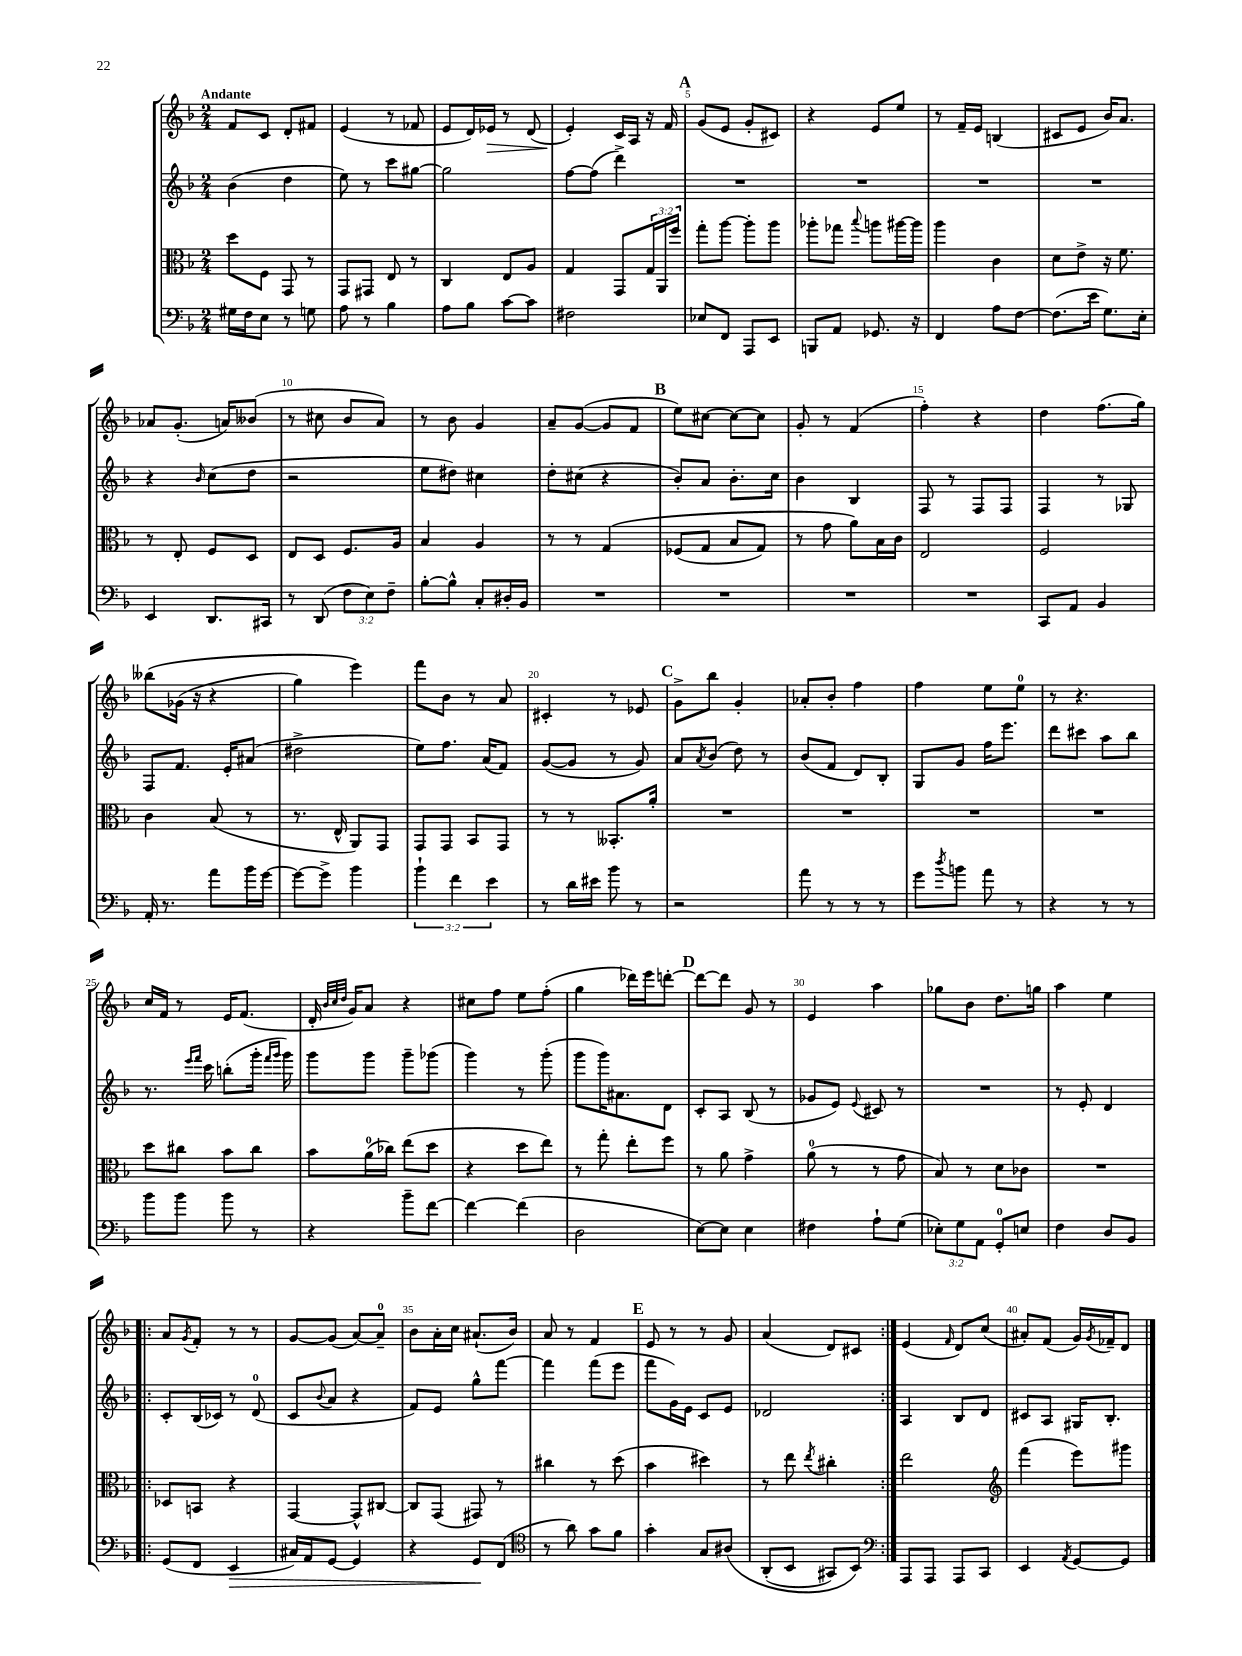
<<
\new StaffGroup <<
\new Staff = "s0" {
    \clef treble \key f \major \numericTimeSignature \time 2/4 \tempo "Andante"
    f'8 c'8 d'8-. fis'8 |
    e'4( r8 fes'8 |
    e'8 d'16) ees'16\> r8 d'8( |
    e'4-.\!) c'16 a16 r16 f'16 |
    \mark \markup { \bold "A" } g'8( e'8 g'8-. cis'8) |
    r4 e'8 e''8 |
    r8 f'16-- e'16 b4( |
    cis'8 e'8 bes'16) a'8. |
    aes'8 g'8.-.( a'16) beses'8( |
    r8 cis''8 bes'8 a'8) |
    r8 bes'8 g'4 |
    a'8-- g'8~( g'8 f'8 |
    \mark \markup { \bold "B" } e''8) cis''8~ cis''8~ cis''8 |
    g'8-. r8 f'4( |
    f''4-.) r4 |
    d''4 f''8.( g''16) |
    beses''8\( ges'16( r16 r4 |
    g''4) e'''4\) |
    f'''8 bes'8 r8 a'8 |
    cis'4-. r8 ees'8 |
    \mark \markup { \bold "C" } g'8-> bes''8 g'4-. |
    aes'8-. bes'8-. f''4 |
    f''4 e''8 e''8-0 |
    r8 r4. |
    c''16 f'16 r8 e'16 f'8.( |
    d'16-. \grace { bes'32 c''32 d''32 } g'16) a'8 r4 |
    cis''8 f''8 e''8 f''8-.( |
    g''4 des'''16) e'''16 d'''8~-. |
    \mark \markup { \bold "D" } d'''8~ d'''8 g'8 r8 |
    e'4 a''4 |
    ges''8 bes'8 d''8. g''16 |
    a''4 e''4 |
    \repeat volta 2 { a'8 \acciaccatura { g'8 } f'8-. r8 r8 |
    g'8~ g'8( a'8~) a'8-0-- |
    bes'8 a'16-. c''16 ais'8.-!( bes'16) |
    a'8 r8 f'4 |
    \mark \markup { \bold "E" } e'8 r8 r8 g'8 |
    a'4( d'8) cis'8 | }
    e'4( \grace { f'16 } d'8) c''8( |
    ais'8-.) f'8( g'16) \acciaccatura { g'8 } fes'16-- d'8 \bar "|." |
}
\new Staff = "s1" {
    \clef treble \key f \major \numericTimeSignature \time 2/4
    bes'4( d''4 |
    e''8) r8 c'''8 gis''8~ |
    gis''2 |
    f''8~ f''8( d'''4->) |
    \mark \markup { \bold "A" } R2 |
    R2 |
    R2 |
    R2 |
    r4 \grace { bes'16 } c''8( d''8 |
    r2 |
    e''8 dis''8) cis''4 |
    d''8-. cis''8( r4 |
    \mark \markup { \bold "B" } bes'8-.) a'8 bes'8.-. c''16 |
    bes'4 bes4 |
    f8 r8 f8 f8 |
    f4 r8 ges8 |
    f8 f'8. e'16-. ais'8( |
    dis''2-> |
    e''8) f''8. a'16( f'8) |
    g'8~( g'8 r8 g'8) |
    \mark \markup { \bold "C" } a'8 \acciaccatura { a'8 } bes'8( d''8) r8 |
    bes'8( f'8 d'8) bes8-. |
    g8 g'8 f''16 e'''8. |
    d'''8 cis'''8 a''8 bes''8 |
    r8. \grace { e'''16 f'''16 } c'''16 b''8-.( g'''16-. \grace { f'''16 g'''16 } g'''16) |
    g'''8 g'''8 g'''8-- ges'''8( |
    g'''4) r8 g'''8-.( |
    g'''8 g'''16) ais'8. d'8 |
    \mark \markup { \bold "D" } c'8-. a8 bes8( r8 |
    ges'8 e'8) \appoggiatura { e'8 } cis'8 r8 |
    R2 |
    r8 e'8-. d'4 |
    \repeat volta 2 { c'8-. bes16( ces'16) r8 d'8-0( |
    c'8 \appoggiatura { bes'8 } a'8 r4 |
    f'8) e'8 g''8-^ f'''8~ |
    f'''4 f'''8( e'''8 |
    \mark \markup { \bold "E" } f'''8 g'16) e'16 c'8 e'8 |
    des'2 | }
    a4 bes8 d'8 |
    cis'8 a8 gis16 bes8.-. \bar "|." |
}
\new Staff = "s2" {
    \clef alto \key f \major \numericTimeSignature \time 2/4 \override Staff.TupletNumber.text = #tuplet-number::calc-fraction-text
    d''8 f8 g,8 r8 |
    g,8 gis,8 e8 r8 |
    c4 e8 a8 |
    g4 g,8 \tuplet 3/2 { g16 a,16 f''16 } |
    \mark \markup { \bold "A" } g''8-. a''8~ a''8-. a''8 |
    aes''8-. ges''8 \appoggiatura { bes''8 } a''8 ais''16~ ais''16 |
    a''4 c'4 |
    d'8 e'8-> r16 f'8. |
    r8 e8-. f8 d8 |
    e8 d8 f8. a16 |
    bes4 a4 |
    r8 r8 g4\( |
    \mark \markup { \bold "B" } fes8( g8 bes8 g8) |
    r8 g'8 a'8\) bes16 c'16 |
    e2 |
    f2 |
    c'4 bes8( r8 |
    r8. e16-^ a,8) g,8 |
    g,8 g,8 bes,8 g,8 |
    r8 r8 beses,8.-. a'16-. |
    \mark \markup { \bold "C" } R2 |
    R2 |
    R2 |
    R2 |
    d''8 cis''8 bes'8 cis''8 |
    bes'8 a'16-0( ces''16) e''8( d''8 |
    r4 d''8 e''8) |
    r8 g''8-. e''8-. f''8 |
    \mark \markup { \bold "D" } r8 a'8 g'4-> |
    a'8-0( r8 r8 g'8 |
    bes8) r8 d'8 ces'8 |
    R2 |
    \repeat volta 2 { des8 b,8 r4 |
    g,4~ g,8-^ cis8~ |
    cis8 g,8( gis,8) r8 |
    cis''4 r8 d''8( |
    \mark \markup { \bold "E" } bes'4 dis''4) |
    r8 e''8 \acciaccatura { e''8 } cis''4-. | }
    e''2 |
    \clef treble f'''4( e'''8) gis'''8 \bar "|." |
}
\new Staff = "s3" {
    \clef bass \key f \major \numericTimeSignature \time 2/4 \override Staff.TupletNumber.text = #tuplet-number::calc-fraction-text
    gis16 f16 e8 r8 g8 |
    a8 r8 bes4 |
    a8 bes8 c'8~ c'8 |
    fis2 |
    \mark \markup { \bold "A" } ees8 f,8 a,,8 e,8 |
    b,,8 a,8 ges,8. r16 |
    f,4 a8 f8~ |
    f8.( e'16 g8.) e16-. |
    e,4 d,8. cis,16 |
    r8 d,8( \tuplet 3/2 { f8 e8) f8-- } |
    bes8~-. bes8-^ c8-. dis16-. bes,16 |
    R2 |
    \mark \markup { \bold "B" } R2 |
    R2 |
    R2 |
    c,8 a,8 bes,4 |
    a,16-. r8. a'8 bes'16 g'16~ |
    g'8~ g'8-> bes'4 |
    \tuplet 3/2 { bes'4-! f'4 e'4 } |
    r8 d'16 eis'16 bes'8 r8 |
    \mark \markup { \bold "C" } r2 |
    a'8 r8 r8 r8 |
    g'8 \acciaccatura { d''8 } b'8 a'8 r8 |
    r4 r8 r8 |
    bes'8 bes'8 bes'8 r8 |
    r4 bes'8-- f'8~ |
    f'4~ f'4( |
    d2 |
    \mark \markup { \bold "D" } e8~) e8 e4 |
    fis4 a8-! g8( |
    \tuplet 3/2 { ees8-.) g8 a,8 } g,8-0-. e8 |
    f4 d8 bes,8 |
    \repeat volta 2 { g,8( f,8 e,4\> |
    cis16) a,16 g,8~ g,4 |
    r4 g,8\! f,8( |
    \clef tenor r8 a'8) g'8 f'8 |
    \mark \markup { \bold "E" } g'4-. g8 ais8\( |
    a,8-.( bes,8 gis,8) bes,8\) | }
    \clef bass a,,8 a,,8 a,,8 c,8 |
    e,4 \acciaccatura { a,8 } g,8~ g,8 \bar "|." |
}
>>
>>
\layout { \context { \Score \override BarNumber.break-visibility = ##(#f #t #t) barNumberVisibility = #(every-nth-bar-number-visible 5) } }
